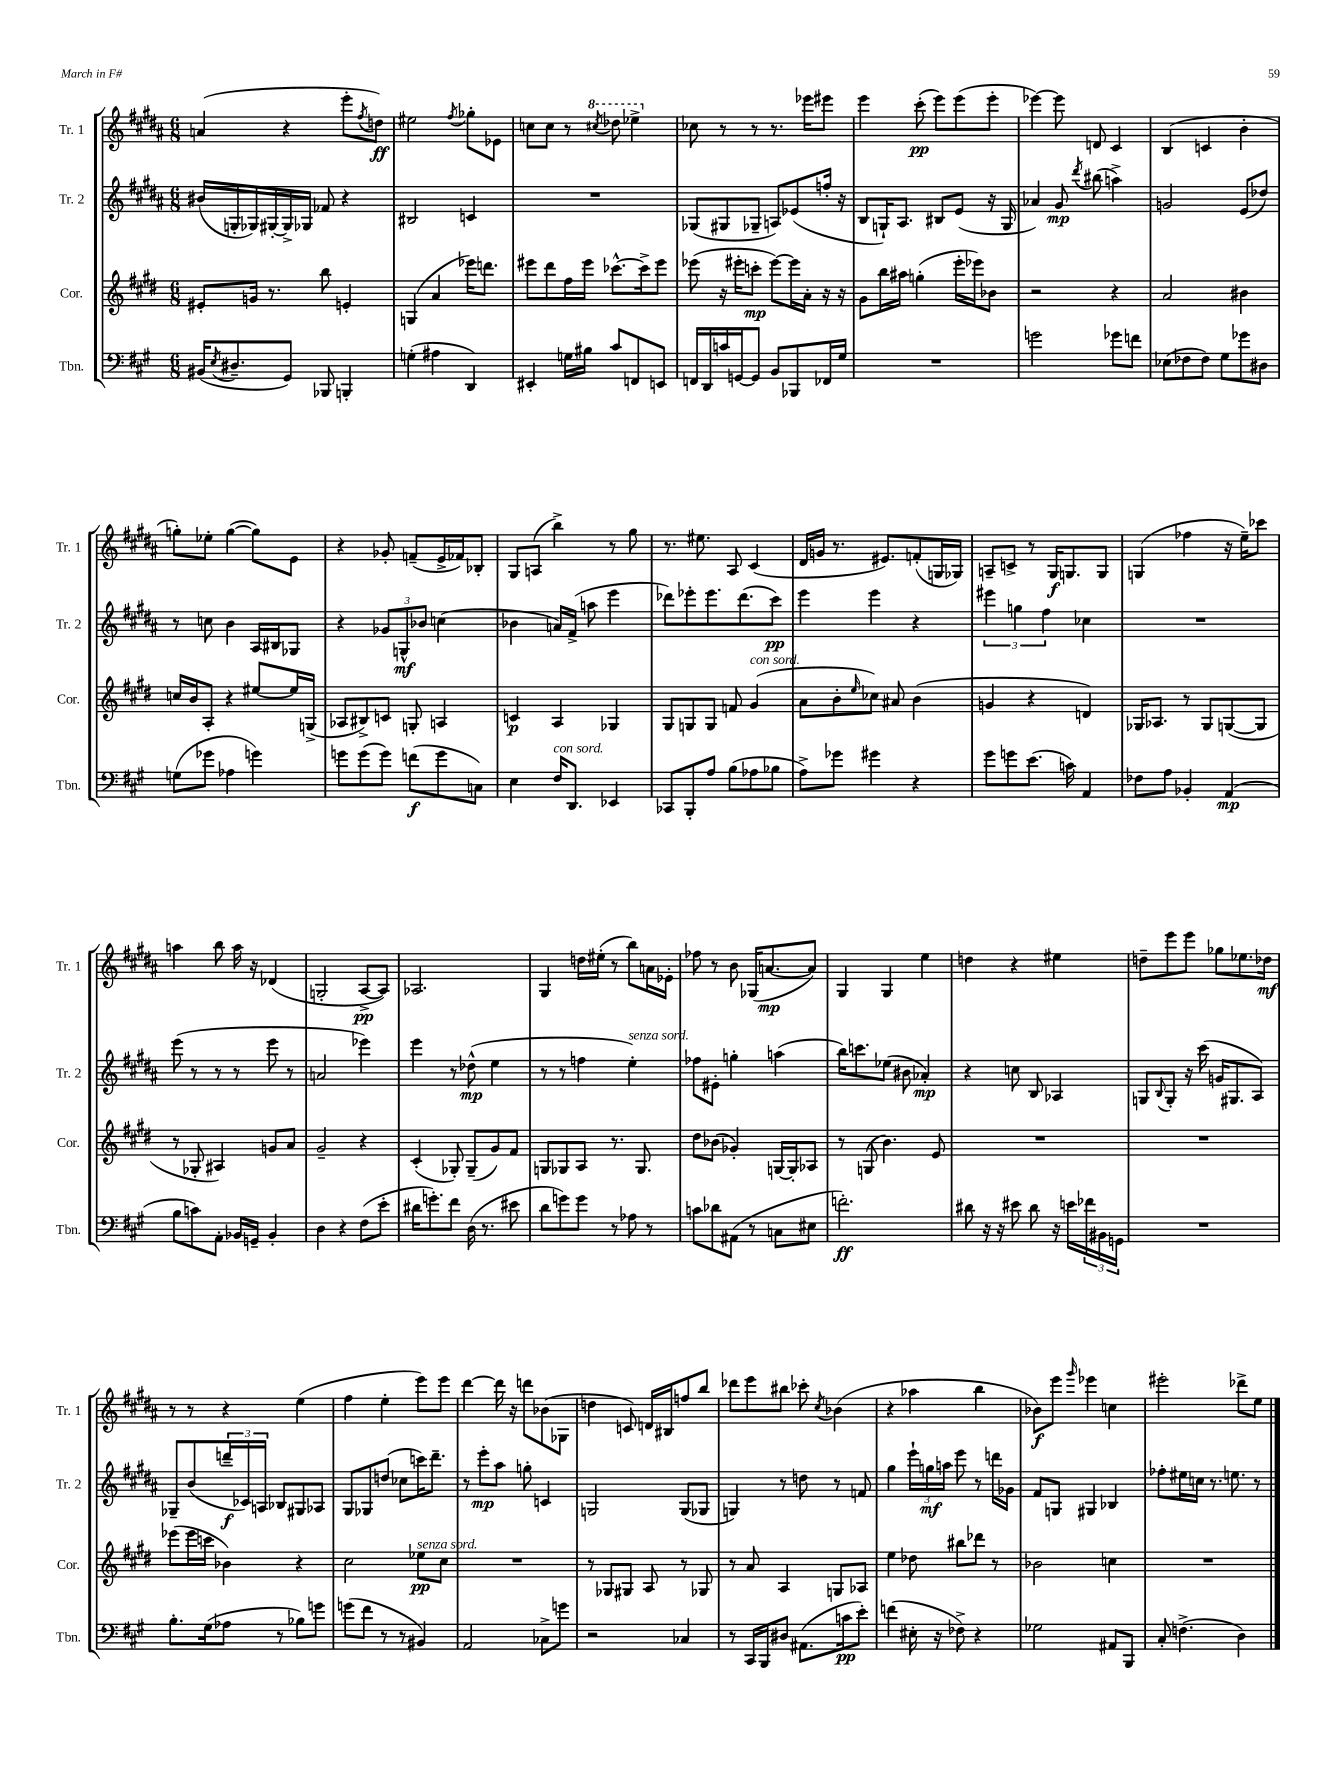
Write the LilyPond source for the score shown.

<<
\new StaffGroup <<
\new Staff = "s0" \with { instrumentName = "Tr. 1" shortInstrumentName = "Tr. 1" } {
    \clef treble \key b \major \numericTimeSignature \time 6/8
    a'4( r4 e'''8-. \acciaccatura { fis''8 } d''8\ff) |
    eis''2 \acciaccatura { fis''8 } ges''8-. ees'8 |
    c''8 c''8 r8 \ottava #1 \acciaccatura { cis'''!8 } des'''8 ees'''4-> \ottava #0 |
    ces''8 r8 r8 r8. ees'''16 eis'''8 |
    e'''4 cis'''8-.\pp( e'''8) e'''8( e'''8-. |
    ees'''4~) ees'''8 d'8 cis'4 |
    b4( c'4 b'4-. |
    g''8-.) ees''8-. g''4~( g''8) e'8 |
    r4 ges'8-. f'8--( e'16-> fes'16) bes8-. |
    gis8 a8( b''4->) r8 gis''8 |
    r8. eis''8. ais8 cis'4( |
    dis'16 g'16 r8. eis'8.) f'8-.( g16 ges16) |
    a8-- c'8-> r8 gis16\f g8. g8 |
    g4( fes''4 r16 e''16--) ces'''8 |
    a''4 b''8 a''16 r16 des'4( |
    g2-. ais8~->\pp ais8) |
    aes2. |
    gis4 d''16 eis''16-.( r8 b''8) a'16 ees'16-. |
    fes''8 r8 b'8 ges16( a'8.~\mp a'8) |
    gis4 gis4 e''4 |
    d''4 r4 eis''4 |
    d''8-- e'''8 e'''8 ges''8 ees''8. des''16\mf |
    r8 r8 r4 e''4( |
    fis''4 e''4-. e'''8) e'''8 |
    dis'''4~ dis'''16 r16 d'''8 bes'8( ges8 |
    d''4 c'8) d'16 bis16 f''8 b''8 |
    des'''8 e'''8 bis''8 ces'''8-. \acciaccatura { cis''8 } bes'4( |
    r4 aes''4 b''4 |
    bes'8\f) e'''8 \grace { gis'''16 } ees'''4 c''4 |
    eis'''2-. des'''8-> e''8 \bar "|." |
}
\new Staff = "s1" \with { instrumentName = "Tr. 2" shortInstrumentName = "Tr. 2" } {
    \clef treble \key b \major \numericTimeSignature \time 6/8
    bis'16( g16-. ges16) gis16~-. gis16-> ges16 fes'8 r4 |
    bis2 c'4 |
    R2. |
    ges8( gis8 ges8-- a8) ees'8( f''16-. r16 |
    b8 g16-!) ais8. bis8 e'8( r16 g16 |
    aes'4) gis'8\mp \acciaccatura { dis'''8 } bis''8( a''4->) |
    g'2 e'8( des''8) |
    r8 c''8 b'4 ais16 bis16 ges8 |
    r4 \tuplet 3/2 { ges'8 g8-^\mf bes'8 } c''4( |
    bes'4 a'16) fis'16->( a''8 e'''4 |
    des'''8) ees'''8-. ees'''8. des'''8.( cis'''8\pp) |
    e'''4 e'''4 r4 |
    \tuplet 3/2 { eis'''4 g''4 fis''4 } ces''4 |
    R2. |
    e'''8( r8 r8 r8 e'''8 r8 |
    a'2 ees'''4) |
    e'''4 r8 des''8-^\mp( e''4 |
    r8 r8 f''4 e''4-.^\markup { \italic "senza sord." }) |
    fes''8 eis'8-. g''4-. a''4( |
    b''16) c'''8. ees''8( bis'8 aes'4-.\mp) |
    r4 c''8 b8 aes4 |
    g8 \appoggiatura { b8 } g8-. r16 cis'''16( g'16 gis8. ais8) |
    ges8-- b'8( \tuplet 3/2 { d'''16--\f ces'16) a16 } bes8 gis8 aes8 |
    gis8 ges8 d''8( ces''8 c'''16) dis'''8.-- |
    r8 e'''8-.\mp ais''8 g''8-. c'4 |
    g2 g8( ges8 |
    g4) r8 d''8 r8 f'8 |
    gis''4 \tuplet 3/2 { e'''16-! g''16\mf a''16 } e'''8 r8 d'''16 ges'16 |
    fis'8 g8 gis4 bes4 |
    fes''8-. eis''16 c''16 r8. e''8. r8 \bar "|." |
}
\new Staff = "s2" \with { instrumentName = "Cor." shortInstrumentName = "Cor." } {
    \clef treble \key e \major \numericTimeSignature \time 6/8
    eis'8-. g'16 r8. b''8 e'4-. |
    g4( a'4 ees'''16) d'''8. |
    eis'''8 dis'''8 fis''16 eis'''16 ces'''8.~-^ ces'''16-> eis'''8 |
    ees'''8( r16 eis'''16-. c'''8-.\mp eis'''8~) eis'''16 a'16-. r16 r16 |
    gis'8 b''16 ais''16 g''4-.( e'''16-. ees'''16) bes'8 |
    r2 r4 |
    a'2 bis'4 |
    c''16 b'16 a8-. r4 eis''8~ eis''16 g16->( |
    aes8 bis8->) c'8 g8-. a4 |
    c'4\p a4 ges4 |
    gis8 g8 g8 f'8 gis'4^\markup { \italic "con sord." }( |
    a'8 b'8-. \grace { e''16 } ces''8) ais'8 b'4( |
    g'4 r4 d'4) |
    ges16 aes8. r8 ges8 g8~( g8 |
    r8 ges8-. ais4) g'8 a'8 |
    gis'2-- r4 |
    cis'4-.( ges8-.) ges8--( gis'8) fis'8 |
    g8 ges8 a8 r8. ges8. |
    dis''8 bes'8( ges'4-.) g16~ g16-. aes8 |
    r8 g8( b'4.) e'8 |
    R2. |
    R2. |
    ees'''8( ees'''16 c'''16 bes'4) r4 |
    cis''2 ees''8\pp^\markup { \italic "senza sord." } cis''8 |
    R2. |
    r8 ges8 gis8 a8 r8 ges8 |
    r8 a'8 a4 g8 aes8 |
    e''4 des''8 bis''8 des'''8 r8 |
    bes'2 c''4 |
    R2. \bar "|." |
}
\new Staff = "s3" \with { instrumentName = "Tbn." shortInstrumentName = "Tbn." } {
    \clef bass \key a \major \numericTimeSignature \time 6/8
    bis,16( \acciaccatura { e8 } dis8.-- gis,8) bes,,8 b,,4-. |
    g4-.( ais4 d,4) |
    eis,4-. g16 bis16 cis'8 f,8 e,8 |
    f,16 d,16 c'16 g,16~ g,8 b,8 bes,,8 fes,16 gis16 |
    R2. |
    g'2 ges'8 f'8 |
    ees8( fes8 fes8) gis8 ges'8 dis8 |
    g8( ges'8 aes4 g'4) |
    g'8 g'8( g'8) f'8\f( g'8 c8) |
    e4 fis16^\markup { \italic "con sord." } d,8. ees,4 |
    ces,8 b,,8-. a8 b8( aes8 bes8 |
    a8->) ges'8 gis'4 r4 |
    gis'8 g'8 e'8.( c'16) a,4 |
    fes8 a8 bes,4-. a,4\mp( |
    b8 c'8) a,8-. bes,16 g,16-- bes,4-. |
    d4 r4 fis8( e'8-. |
    dis'16 g'8.-.) fis'8 d16( r8. eis'8 |
    d'8 g'8) g'8 r8 aes8 r8 |
    c'8 des'8 ais,8( r8 c8 eis8 |
    f'2.-.\ff) |
    dis'8 r16 r16 eis'8 dis'8 r16 e'16 \tuplet 3/2 { fes'16 bis,16 g,16 } |
    R2. |
    b8.-. gis16( aes8 r8 bes8) g'8 |
    g'8( fis'8 r8 r8 bis,4) |
    a,2 ces8-> g'8 |
    r2 ces4 |
    r8 cis,16 b,,16 dis8 ais,8.( c'16\pp e'8-.) |
    f'4( eis16-. r16 fes8->) r4 |
    ges2 ais,8 b,,8 |
    cis8-. f4.->( d4) \bar "|." |
}
>>
>>
\layout { \context { \Score \remove "Bar_number_engraver" } }
